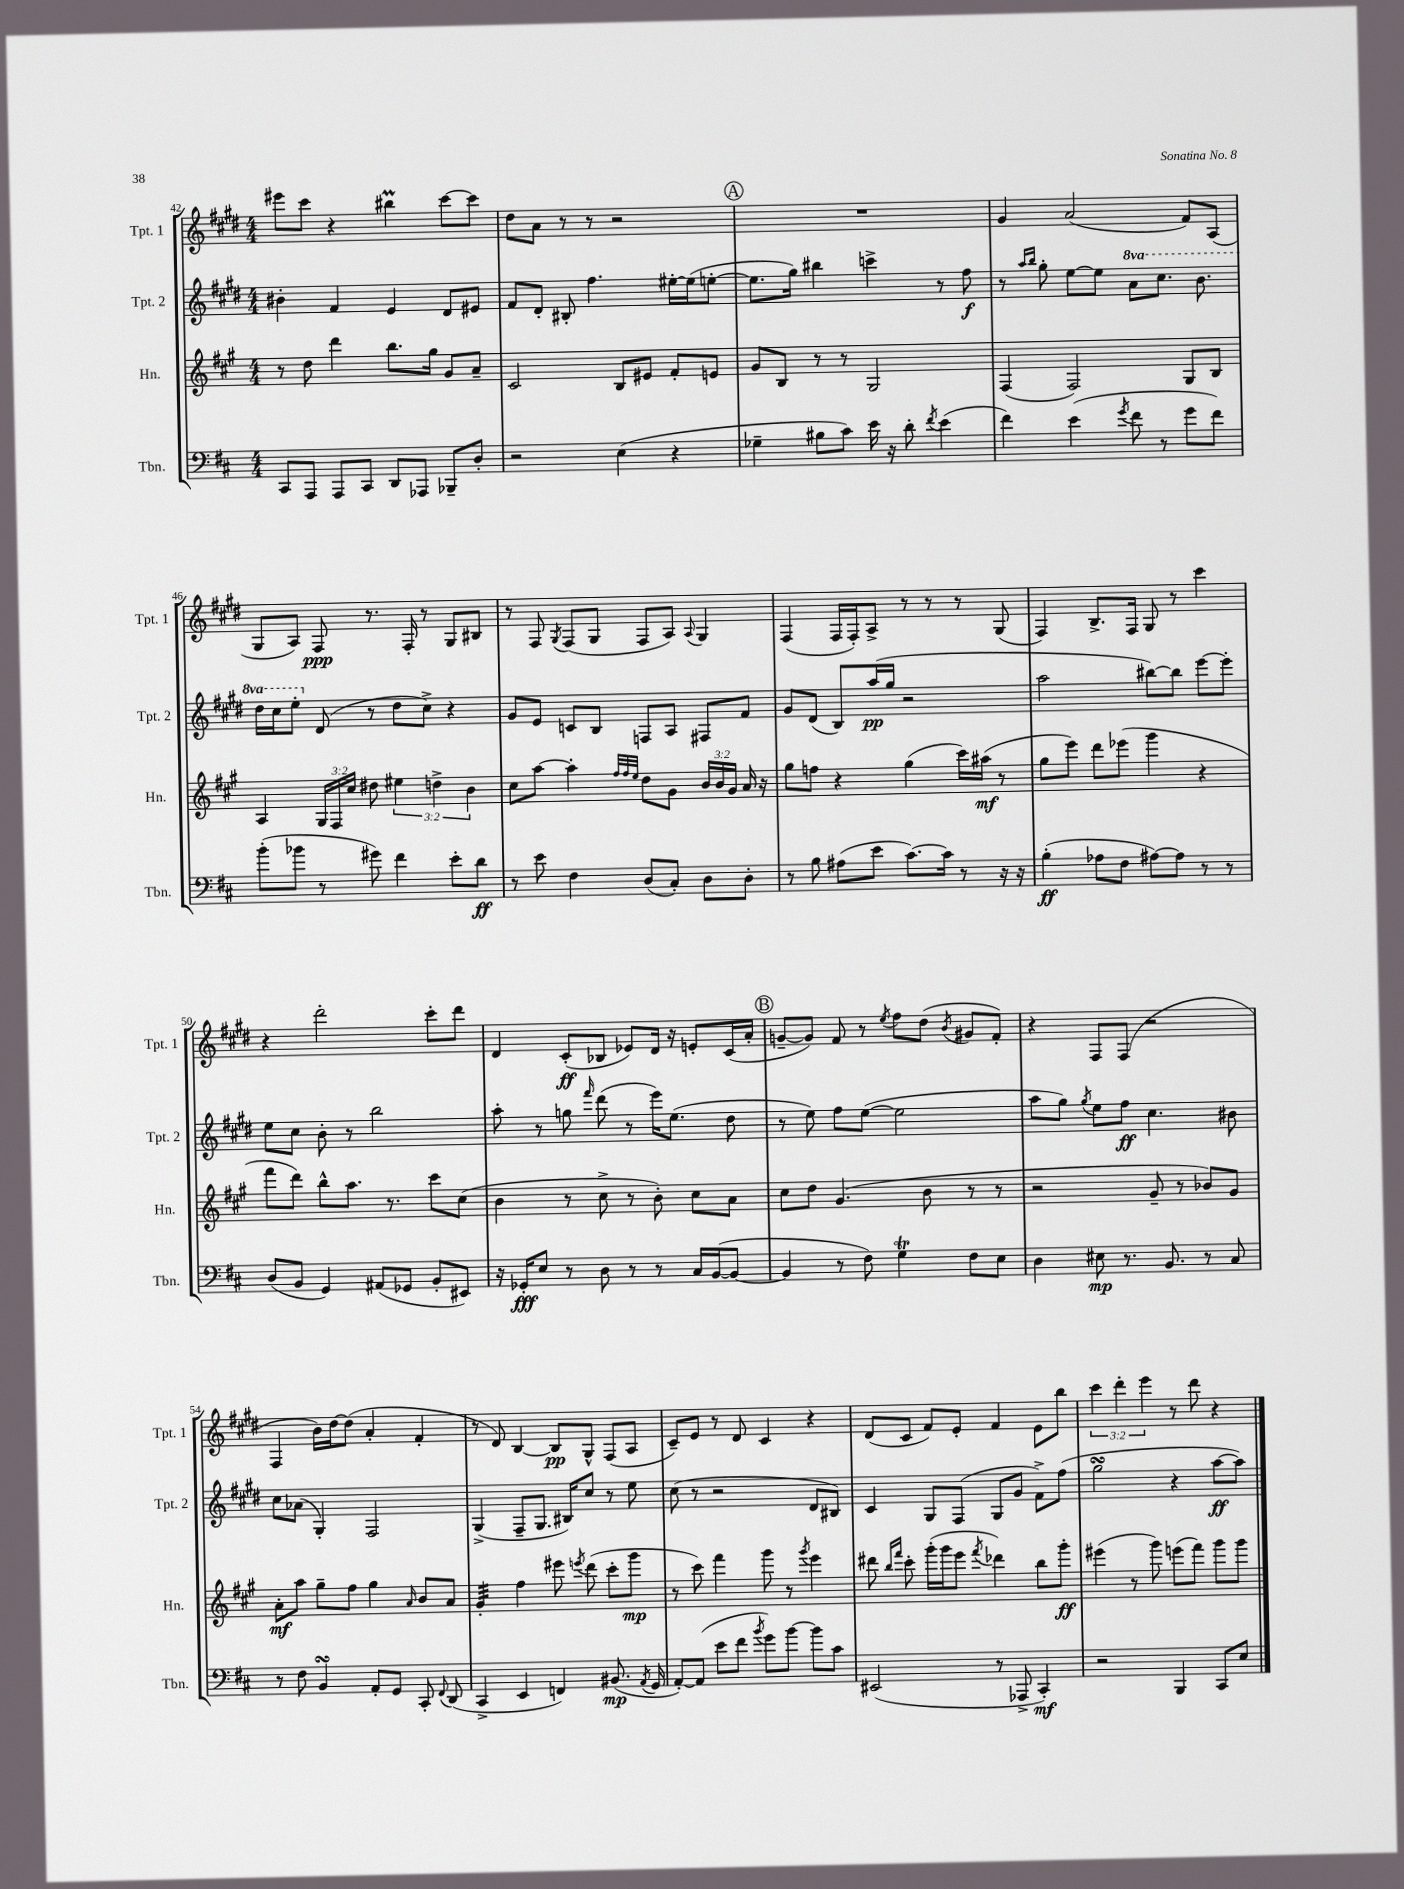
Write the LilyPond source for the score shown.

<<
\new StaffGroup <<
\new Staff = "s0" \with { instrumentName = "Tpt. 1" shortInstrumentName = "Tpt. 1" } {
    \clef treble \key e \major \numericTimeSignature \time 4/4 \override Staff.TupletNumber.text = #tuplet-number::calc-fraction-text
    \autoBeamOff eis'''8[ cis'''8] r4 bis''4\prall cis'''8[~ cis'''8] |
    dis''8[ a'8] r8 r8 r2 |
    \mark \markup { \circle "A" } R1 |
    gis'4 a'2( fis'8[) a8]( |
    gis8[ a8]) fis8\ppp r8. fis16-. r8 gis8[ bis8] |
    r8 fis8 \acciaccatura { gis8 } fis8[( gis8] fis8[ a8]) \appoggiatura { a8 } gis4 |
    fis4( fis16[ fis16-.) a8]-> r8 r8 r8 gis8( |
    fis4) b8.[-> fis16] gis8 r8 cis'''4 |
    r4 dis'''2-. cis'''8[-. dis'''8] |
    dis'4 cis'8[-.\ff( bes8] ees'8[) dis'16] r16 e'8[-. cis'16( a'16]-. |
    \mark \markup { \circle "B" } g'8[~-- g'8]) fis'8 r8 \acciaccatura { e''8 } fis''8[ dis''8]( \acciaccatura { b'8 } gis'8[ fis'8]-.) |
    r4 fis8[ fis8]( r2 |
    fis4 b'16[) dis''16~ dis''8]( a'4-. fis'4-. |
    r8 dis'8) b4~ b8[\pp gis8]-^ fis8[( a8] |
    cis'8[--) e'8] r8 dis'8 cis'4 r4 |
    dis'8[( cis'8] fis'8[) e'8]-. fis'4 e'8[ b''8] |
    \tuplet 3/2 { cis'''4 dis'''4-. e'''4 } r8 dis'''8 r4 \bar "|." |
}
\new Staff = "s1" \with { instrumentName = "Tpt. 2" shortInstrumentName = "Tpt. 2" } {
    \clef treble \key e \major \numericTimeSignature \time 4/4 \set Staff.ottavationMarkups = #ottavation-simple-ordinals
    \autoBeamOff bis'4-. fis'4 e'4 dis'8[ eis'8] |
    fis'8[ dis'8]-. bis8-. fis''4. eis''16[~-. eis''16( e''8]~-. |
    \mark \markup { \circle "A" } e''8.[ gis''16]) bis''4 c'''4-> r8 fis''8\f |
    r8 \grace { a''16[ b''16] } gis''8-. e''8[~ e''8] \ottava #1 a''8[ cis'''8.] b''8. |
    dis'''16[ cis'''16 e'''8]-. \ottava #0 dis'8( r8 dis''8[ cis''8]->) r4 |
    gis'8[ e'8] c'8[ b8] f8[ a8] fis8[ fis'8] |
    gis'8[ dis'8]( b8[) a''16\pp( gis''16] r2 |
    a''2 bis''8[~) bis''8] e'''8[~ e'''8]-. |
    e''8[ cis''8] b'8-. r8 b''2 |
    a''8-. r8 g''8 \grace { fis'''16 } dis'''8( r8 e'''16[) e''8.]( dis''8 |
    \mark \markup { \circle "B" } r8 e''8) fis''8[ e''8]~( e''2 |
    a''8[ gis''8]) \acciaccatura { gis''8 } e''8[ fis''8]\ff cis''4. bis'8 |
    cis''8[ aes'8]( gis4-.) fis2 |
    gis4->( fis8[-- gis8.] bis16[) cis''8] r8 e''8 |
    cis''8( r8 r2 dis'8[ bis8]) |
    cis'4 gis8[ fis8]( gis8[ gis'8] fis'8[->) fis''8]( |
    gis''2\turn r4 a''8[~\ff a''8]) \bar "|." |
}
\new Staff = "s2" \with { instrumentName = "Hn." shortInstrumentName = "Hn." } {
    \clef treble \key a \major \numericTimeSignature \time 4/4 \override Staff.TupletNumber.text = #tuplet-number::calc-fraction-text
    \autoBeamOff r8 d''8 d'''4 b''8.[ gis''16] gis'8[ a'8]-- |
    cis'2 b8[ eis'8] fis'8[-. e'8] |
    \mark \markup { \circle "A" } gis'8[ b8] r8 r8 gis2 |
    fis4( fis2) gis8[ b8] |
    a4 \tuplet 3/2 { gis16[ fis16 cis''16] } dis''8 \tuplet 3/2 { eis''4 d''4-> b'4 } |
    cis''8[ a''8]~ a''4-. \grace { fis''32[ fis''32 e''32] } d''8[ gis'8] \tuplet 3/2 { b'16[ b'16 gis'16] } a'16 r16 |
    gis''8[ f''8] r4 gis''4( cis'''16[) ais''16]\mf( r8 |
    gis''8[ e'''8]) d'''8[ ees'''8]( gis'''4 r4 |
    fis'''8[ d'''8]) b''8[-^ a''8.] r8. cis'''8[ cis''8]( |
    b'4 r8 cis''8-> r8 b'8-.) cis''8[ a'8] |
    \mark \markup { \circle "B" } cis''8[ d''8] gis'4.( b'8 r8 r8 |
    r2 gis'8-- r8 bes'8[) gis'8] |
    a'8[-.\mf a''8] gis''8[-- fis''8] gis''4 \grace { a'16 } b'8[ a'8] |
    gis'4:32-. fis''4 eis'''8 \acciaccatura { e'''8 } d'''8( cis'''8[-. gis'''8]\mp |
    r8 cis'''8) fis'''4 gis'''8 r8 \acciaccatura { gis'''8 } e'''4 |
    dis'''8 \grace { b''16[ fis'''16] } cis'''8-. gis'''16[-.( gis'''16 e'''8] \acciaccatura { fis'''8 } des'''4) b''8[ gis'''8]-.\ff |
    eis'''4( r8 gis'''8) e'''8[( fis'''8]) gis'''8[ gis'''8] \bar "|." |
}
\new Staff = "s3" \with { instrumentName = "Tbn." shortInstrumentName = "Tbn." } {
    \clef bass \key d \major \numericTimeSignature \time 4/4
    \autoBeamOff cis,8[ a,,8] a,,8[ cis,8] d,8[ aes,,8] bes,,8[-- d8]-. |
    r2 e4( r4 |
    \mark \markup { \circle "A" } ges4-- bis8[ cis'8]) e'16 r16 d'8-. \acciaccatura { fis'8 } e'4( |
    fis'4) e'4( \acciaccatura { g'8 } fis'8 r8 g'8[ fis'8]) |
    b'8[-.( bes'8] r8 gis'8) fis'4 e'8[-. d'8]\ff |
    r8 e'8 fis4 d8[( cis8]-.) d8[ d8]-. |
    r8 b8 ais8[( e'8] cis'8.[~) cis'16] r8 r16 r16 |
    b4-.\ff( aes8[ fis8] ais8[~) ais8] r8 r8 |
    d8[( b,8] g,4) ais,8[( ges,8] b,8[-. eis,8]) |
    r16 ges,16[-.\fff e8] r8 d8 r8 r8 cis16[ b,16~( b,8]~ |
    \mark \markup { \circle "B" } b,4 r8 fis8) g4\trill fis8[ e8] |
    d4 eis8\mp r8. b,8. r8 cis8 |
    r8 fis8 b,4\turn a,8[-. g,8] cis,8-. \appoggiatura { fis,8 } d,8( |
    cis,4-> e,4 f,4) bis,8.\mp( \acciaccatura { a,8 } g,16 |
    a,8[~-.) a,8]( e'8[ fis'8] \acciaccatura { b'8 } g'8[) b'8]~ b'8[ cis'8] |
    eis,2( r8 aes,,8-> cis,4-.\mf) |
    r2 b,,4 cis,8[ e8] \bar "|." |
}
>>
>>
\layout { \context { \Score currentBarNumber = #42 } }
